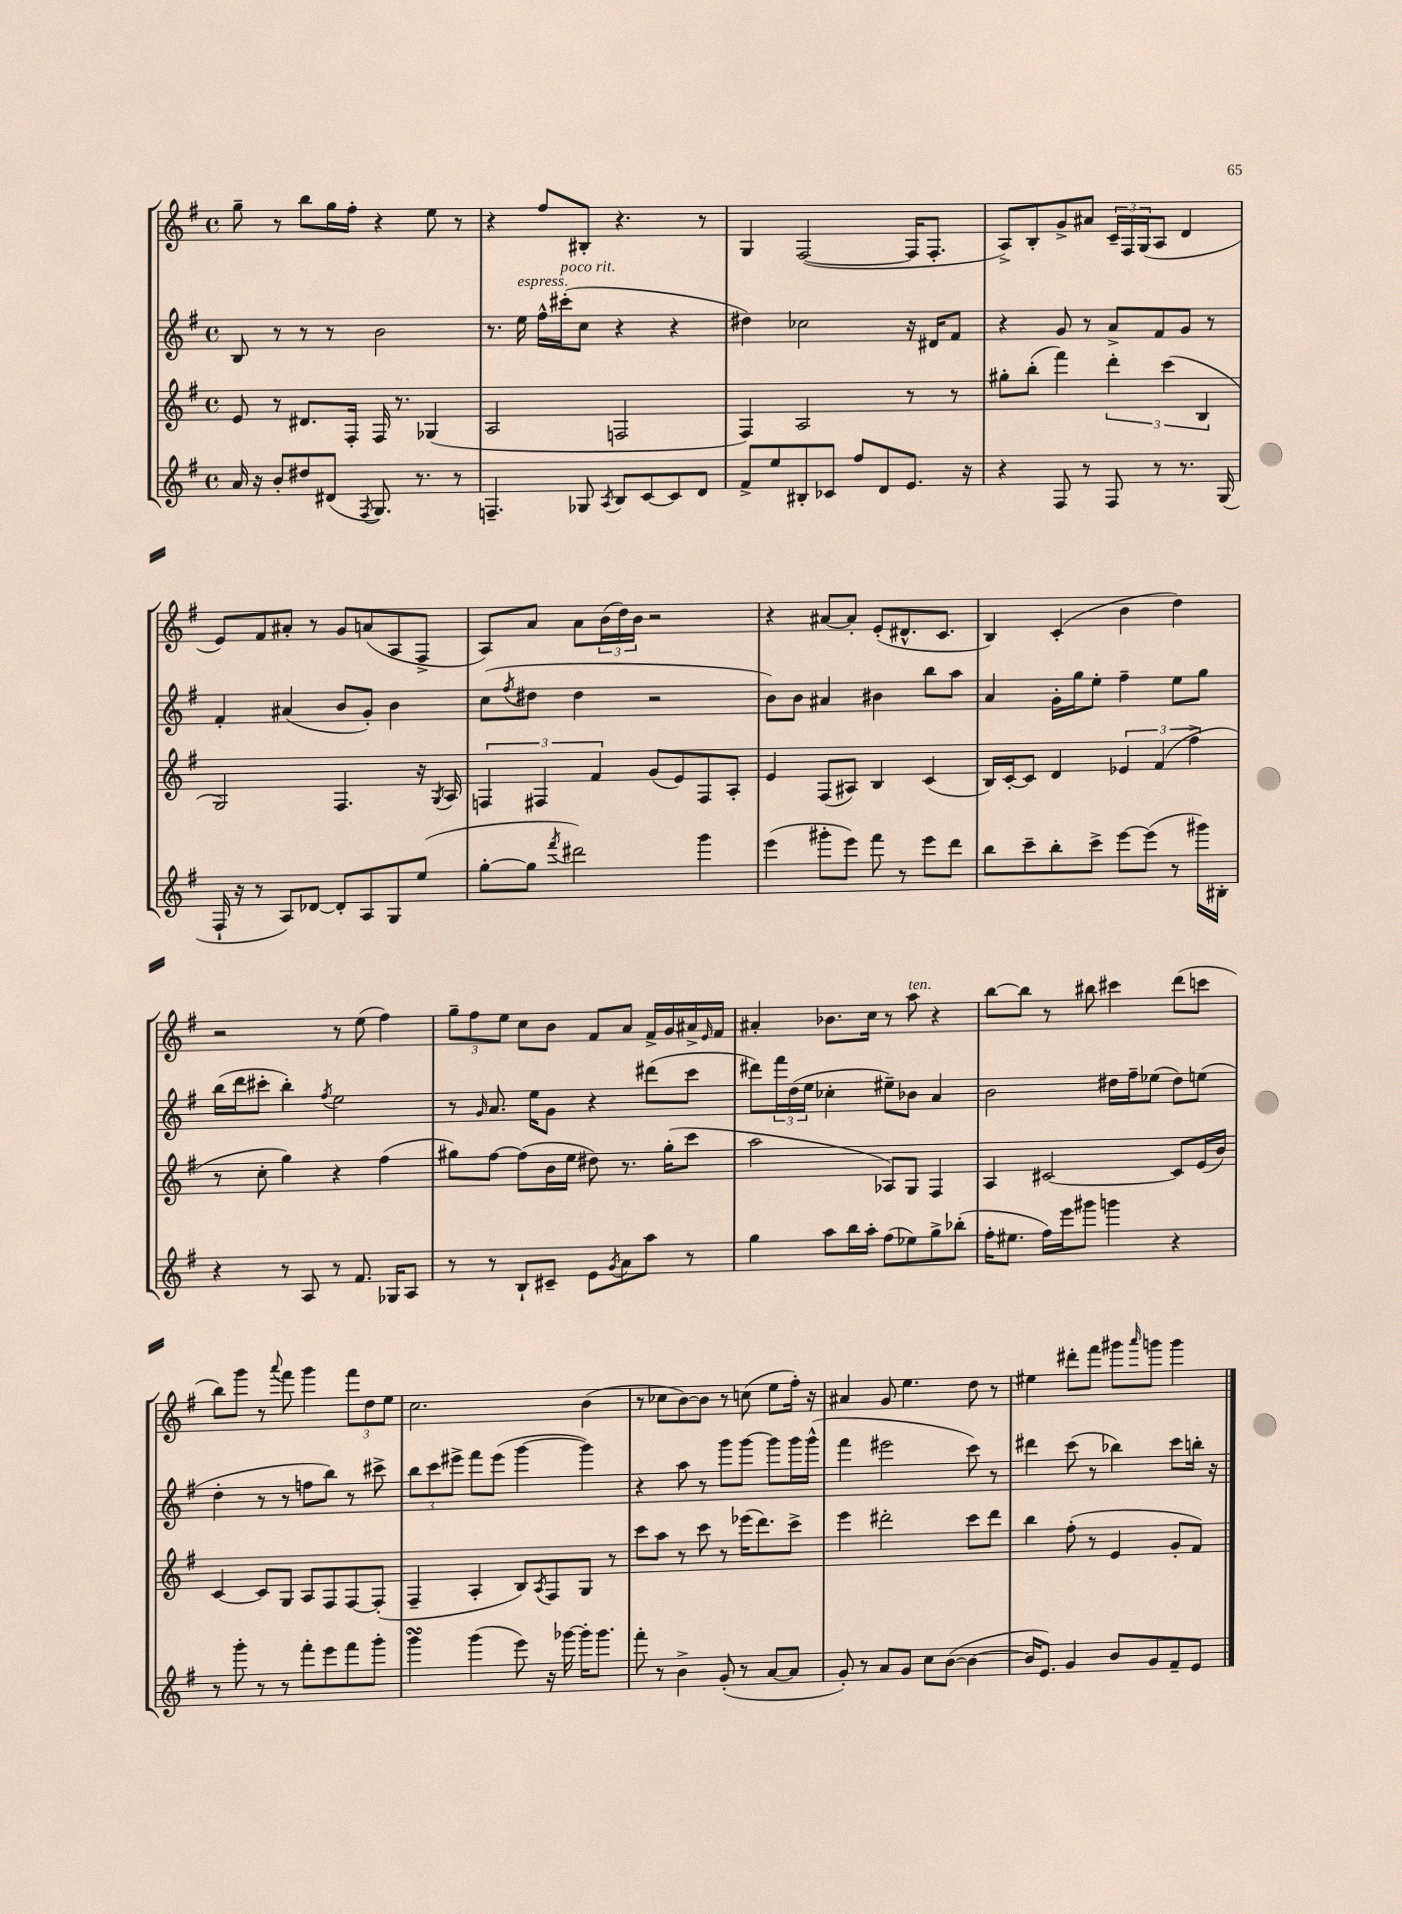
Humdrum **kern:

**kern	**kern	**kern	**kern
*staff4	*staff3	*staff2	*staff1
*clefG2	*clefG2	*clefG2	*clefG2
*k[f#]	*k[f#]	*k[f#]	*k[f#]
*M4/4	*M4/4	*M4/4	*M4/4
*met(c)	*met(c)	*met(c)	*met(c)
16a	8e	8B	8gg~
16r	.	.	.
8b'	8r	8r	8r
8dd#	8.d#	8r	8bb
(8d#	.	8r	16gg
.	16F#'	.	16ff#'
8qF#	.	.	.
8.G)	16F#	2b	4r
.	8.r	.	.
8.r	.	.	.
.	(4G-	.	8ee
8r	.	.	8r
=	=	=	=
4.F~	2A	8.r	4r
.	.	16ee	.
.	.	16ff#^^	8ff#
.	.	(16ccc#'	.
8G-	.	8cc	8B#'
8qA	.	.	.
8B	2F	4r	4.r
[8c	.	.	.
8c]	.	4r	.
8d	.	.	8r
=	=	=	=
8f#^	4F#)	4dd#)	4G
8ee	.	.	.
8B#'	2A	2cc-	([2F#
8c-	.	.	.
8ff#	.	.	.
8d	.	.	.
8.e	8r	16r	16F#]
.	.	16d#	8.F#'
.	8r	8f#	.
16r	.	.	.
=	=	=	=
4r	8gg#'	4r	8A^)
.	(8bb'	.	8B'
8F#	4fff#)	8g	8g^
8r	.	8r	8a#
8F#	6ddd'	8a^	24c~
.	.	.	24F#
.	.	.	(24G
8r	.	8f#	8A
.	(6ccc	.	.
8.r	.	8g	4d
.	6B	.	.
.	.	8r	.
(16G	.	.	.
=	=	=	=
16F#`	2G)	4f#'	8e)
16r	.	.	.
8r	.	.	8f#
8A)	.	(4a#	8a#'
[8d-	.	.	8r
8d-']	4.F#	8b	8g
8A	.	8g')	(8a
8G	.	4b	8A
(8ee	16r	.	8F#^
.	8qG	.	.
.	16A	.	.
=	=	=	=
[8gg'	6F	(8cc	8A)
.	.	8qff#	.
8gg]	.	8dd#	8a
.	6F#	.	.
8qfff#	.	.	.
2ddd#)	.	4dd#	8a
.	6f#	.	.
.	.	.	(24b
.	.	.	24dd)
.	.	.	24b
.	(8g	2r	2r
.	8e)	.	.
4ggg	8F#	.	.
.	8A'	.	.
=	=	=	=
(4eee	4e	8b)	4r
.	.	8b	.
8ggg#'	(8F#	4a#	[8a#
8eee)	8A#)	.	8a#']
8fff#	4B	4b#	(8e'
8r	.	.	8.d#^^
8eee	(4c	8bb	.
.	.	.	8.c
8ddd	.	8aa	.
=	=	=	=
8bb	16B)	4a	4B)
.	[16c'	.	.
8ccc~	8c]	.	.
8bb'	4d	16g'	(4c'
.	.	16gg	.
8ccc^	.	8ee'	.
[8eee	6e-	4ff#~	4b
(8eee]	.	.	.
.	(6f#	.	.
8r	.	8ee	4dd)
.	6ff#^	.	.
16ggg#)	.	8gg	.
16B#'	.	.	.
=	=	=	=
4r	8r	(16bb	2r
.	.	16ddd	.
.	8cc'	8ccc#'	.
8r	4gg)	4bb')	.
8A	.	.	.
.	.	8qff#	.
8r	4r	2ee	8r
8.f#	.	.	(8ee
.	(4ff#	.	4ff#)
16G-	.	.	.
8A	.	.	.
=	=	=	=
8r	8gg#)	8r	12gg~
.	.	.	12ff#
.	.	16qqg	.
8r	[8ff#	8.a	.
.	.	.	12ee
8B`	(8ff#]	.	8cc
.	.	16ee	.
8c#~	16b	8g	8b
.	16ee	.	.
8e	8dd#)	4r	8f#
8qg	.	.	.
8a	8.r	.	8a
8aa	.	(8ddd#	16f#^
.	(16gg#'	.	16g
8r	8ccc	8ccc	16a#^
.	.	.	16qqe
.	.	.	16f#
=	=	=	=
4gg	2aa	8ddd#)	4a#'
.	.	24fff#	.
.	.	(24dd	.
.	.	24ee	.
8aa	.	4cc-'	8.b-
16bb	.	.	.
16aa'	.	.	16cc
(8ff#	8A-)	8ee#~)	8r
8ee-)	8G	8b-	8aa
8gg^	4F#	4a	4r
(8bb-'	.	.	.
=	=	=	=
16ff#'	4A	2b	[8bb
8.ee#	.	.	.
.	.	.	8bb]
16ff#)	[2c#	.	8r
16eee	.	.	.
8ggg#	.	.	8bb#
4ggg	.	16dd#	4ccc#
.	.	16ff#~	.
.	.	(8ee-	.
4r	8c#]	8dd#)	(8ddd
.	(16e	(8ee	8ccc
.	16b)	.	.
=	=	=	=
8r	[4c	4dd'	8bb)
8ggg'	.	.	8ggg
8r	8c]	8r	8r
.	.	.	8qqaaa
8r	8G	8r	8fff#
8fff#'	8A	8ff	4ggg
8eee	8F#	8bb)	.
8fff#	[8F#	8r	12fff#
.	.	.	12dd
8ggg'	(8F#']	8ccc#^	.
.	.	.	12ee
=	=	=	=
4ggg	4F#~	12bb	2.cc
.	.	12ccc	.
.	.	12eee#^	.
(4ggg	4A'	8fff#	.
.	.	(8eee#	.
8eee)	8B)	[4ggg	.
.	8qA	.	.
16r	8F#	.	.
[16ggg-	.	.	.
16ggg-']	8G	4ggg])	(4b
8.ggg-	.	.	.
.	8r	.	.
=	=	=	=
8fff#'	8ccc	4r	8r
8r	8aa	.	8cc-
4b^	8r	8aa	[8b)
.	8ccc	8r	8b]
(8g'	8r	8ggg	8r
8r	(16eee-	[8ggg	(8cc
.	8.ddd)	.	.
[8a	.	8ggg]	8ee
8a]	8ccc^	16ggg	16ff#')
.	.	(16ggg^^	16r
=	=	=	=
8g')	4eee	4fff#	4a#
8r	.	.	.
8a	2ddd#'	2eee#	8g
8g	.	.	4.ee
8cc	.	.	.
([8b	.	.	.
4b_	8ccc	8ccc)	8dd
.	8ddd#	8r	8r
=	=	=	=
16b]	4bb	4ddd#	4ee#
8.e)	.	.	.
4g	(8ff#'	(8ccc	8ddd#'
.	8r	8r	8fff#
8b	4e	4bb-)	8ggg#
.	.	.	16qqaaa
8g	.	.	8ggg
8f#~	8g'	8ccc	4ggg
8e	8f#)	16bb'	.
.	.	16r	.
==	==	==	==
*-	*-	*-	*-
